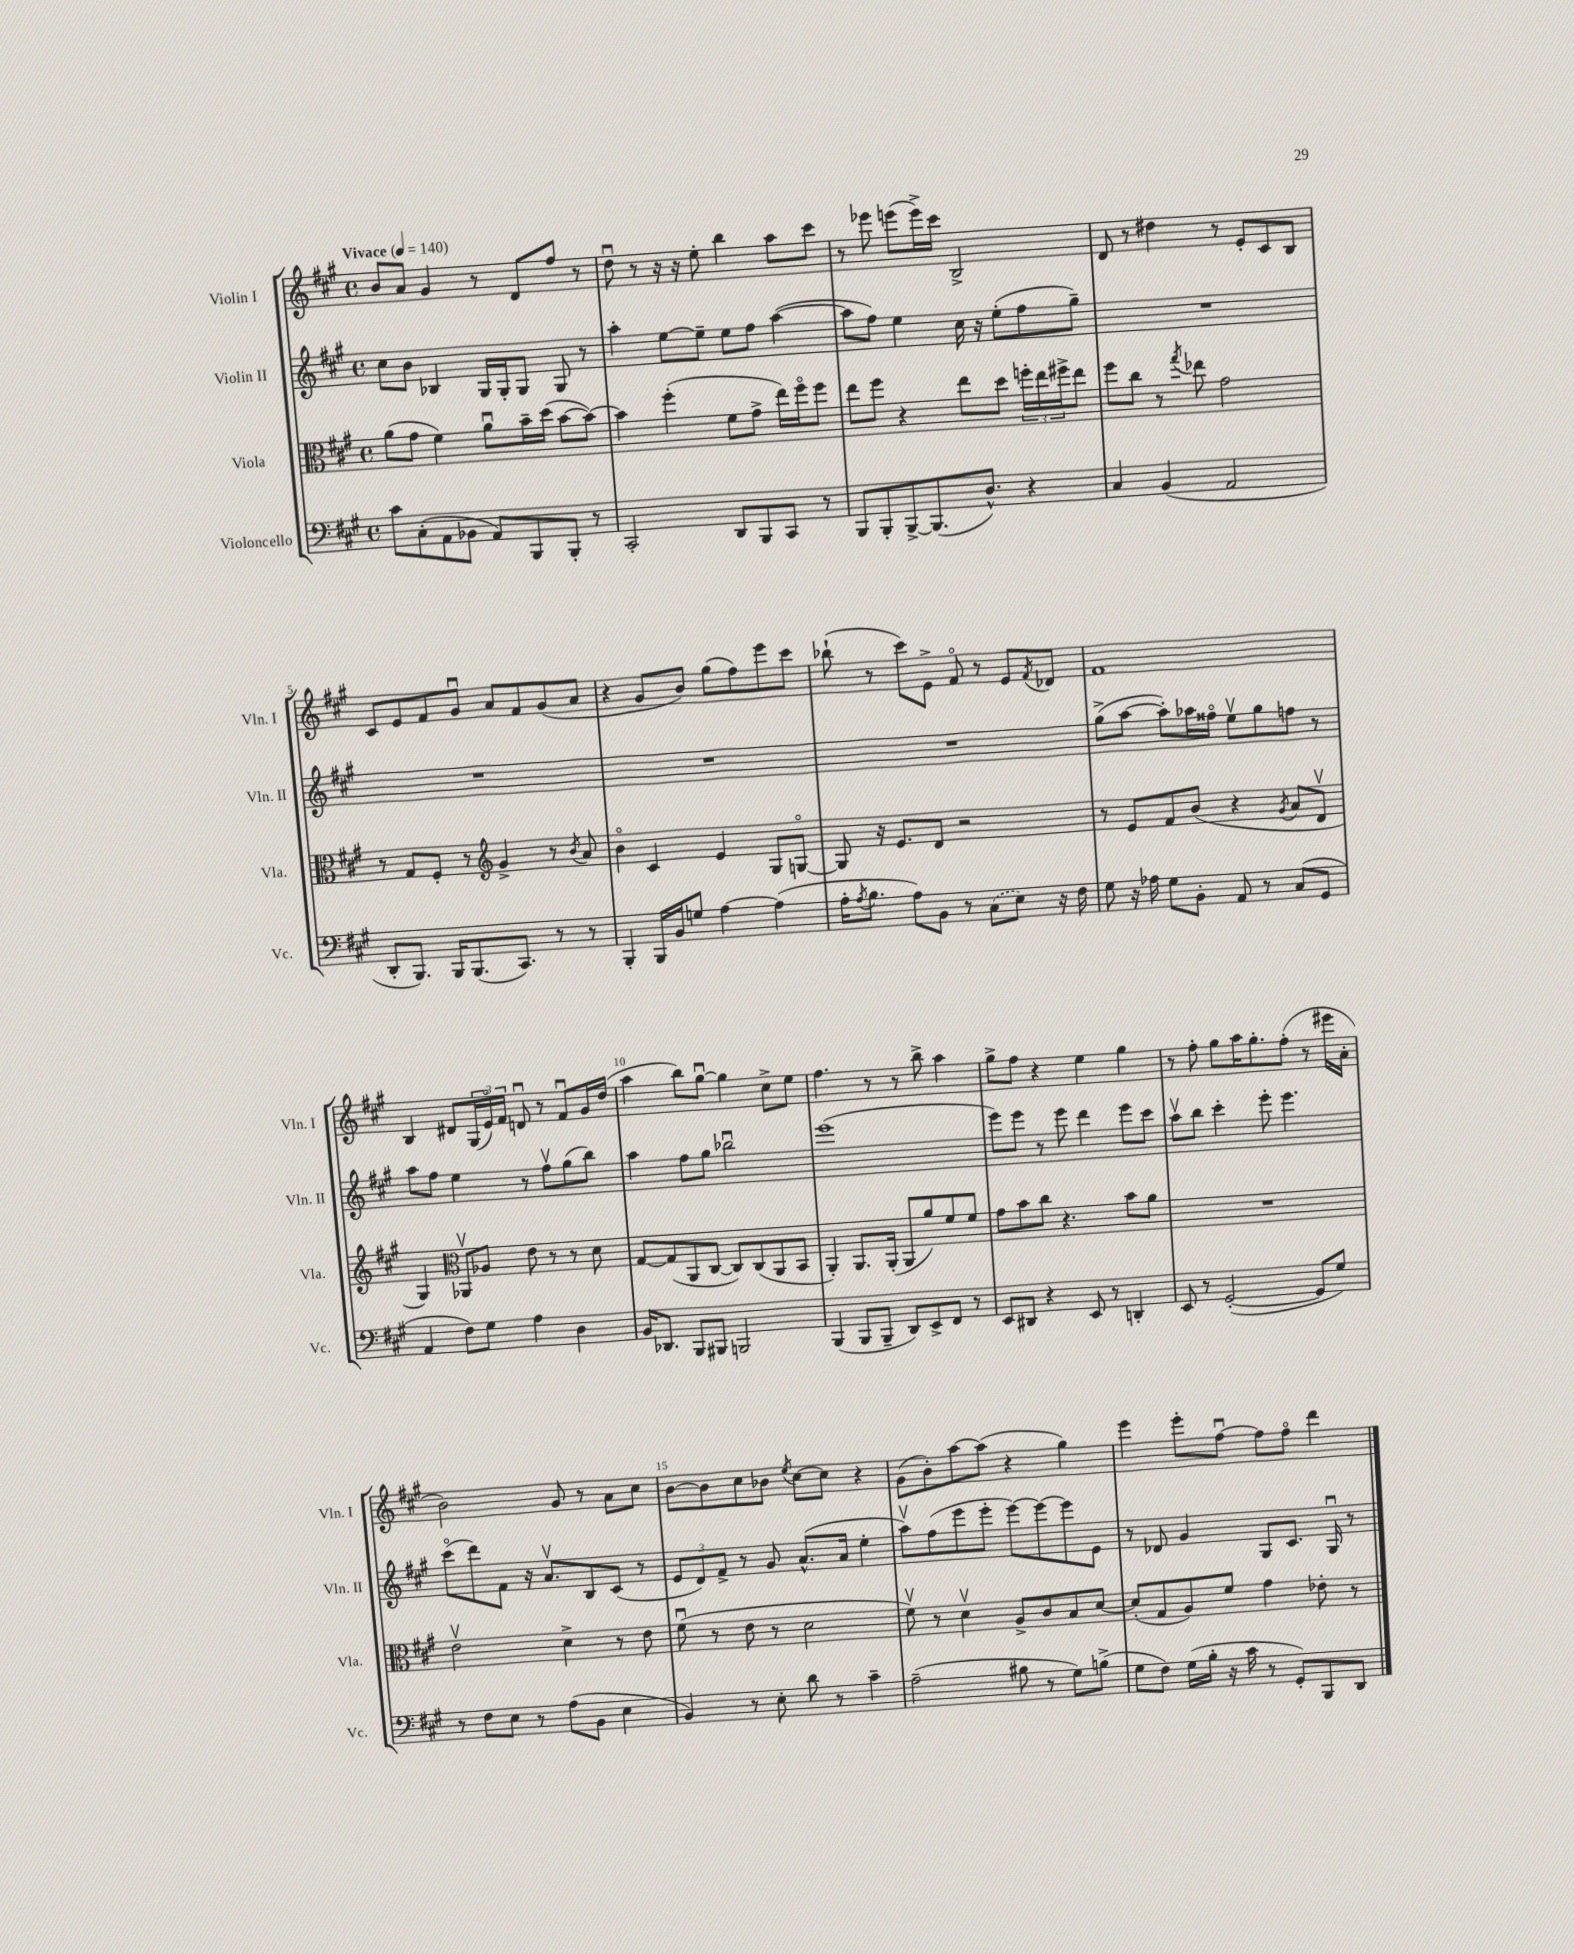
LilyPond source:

<<
\new StaffGroup <<
\new Staff = "s0" \with { instrumentName = "Violin I" shortInstrumentName = "Vln. I" } {
    \clef treble \key a \major \defaultTimeSignature \time 4/4 \tempo "Vivace" 4 = 140
    b'8 a'8 gis'4 r8 d'8 fis''8 r8 |
    d''8\downbow r8 r16 r16 e''8-. b''4 a''8 cis'''8 |
    r8 ees'''8 e'''8( e'''16->) cis'''16 b2-> |
    d'8 r8 dis''4 r8 e'8-. cis'8 b8 |
    cis'8 e'8 fis'8 gis'8\downbow a'8 fis'8 gis'8( a'8 |
    r4 gis'8 b'8) gis''8( fis''8) e'''8 cis'''8 |
    bes''8-!( r8 cis'''8) e'8-> fis'8\flageolet r8 e'8 \acciaccatura { fis'8 } des'8 |
    fis'1 |
    b4 dis'8 \tuplet 3/2 { gis16( e'16\flageolet) fis'16 } d'8\downbow r8 fis'8\downbow gis'16 d''16( |
    a''4 b''8) gis''8~\downbow gis''4 cis''8-> e''8 |
    fis''4. r8 r8 b''8-> a''4 |
    gis''8-> fis''8 r4 e''4 gis''4 |
    r8 fis''8-. gis''8 a''16 gis''8.-. fis''8-.( r8 eis'''16 a'16-. |
    b'2) gis'8 r8 a'8 cis''8 |
    b'8~ b'8 cis''8 bes'8 \acciaccatura { e''8 } cis''8~ cis''8 r4 |
    gis'8( b'8-.) a''8~ a''8( r4 gis''4) |
    e'''4 e'''8-. fis''8~\downbow fis''8 fis''8\flageolet d'''4 \bar "|." |
}
\new Staff = "s1" \with { instrumentName = "Violin II" shortInstrumentName = "Vln. II" } {
    \clef treble \key a \major \defaultTimeSignature \time 4/4
    cis''8 b'8 bes4 gis16 gis16-. gis8 gis8 r8 |
    a''4-. e''8~ e''8-- e''8 fis''8 a''4~( |
    a''8 fis''8) e''4 cis''16 r16 e''8-.( fis''8 gis''8--) |
    R1 |
    R1 |
    R1 |
    R1 |
    gis''8->( a''8~ a''8-.) aes''16 fisis''16\flageolet e''8\upbow gis''8 f''8 r8 |
    a''8 fis''8 e''4 r8 fis''8\upbow gis''8( b''8) |
    a''4 fis''8 gis''8 bes''2\downbow |
    e'''1( |
    e'''8) e'''8 r8 e'''8 d'''4 e'''8 cis'''8 |
    a''8\upbow b''8 cis'''4-. e'''8-. e'''4. |
    cis'''8\flageolet( d'''8) fis'8 r16 a'8.\upbow b8 cis'8( r8 |
    \tuplet 3/2 { e'8 d'8) fis'8-> } r8 gis'8 a'8.-^( a'16 e''4-. |
    a''8\upbow) fis''8( e'''8 e'''8-. e'''8~) e'''8~ e'''8 e'8 |
    r8 des'8 gis'4 gis8 cis'8. gis16\downbow r8 \bar "|." |
}
\new Staff = "s2" \with { instrumentName = "Viola" shortInstrumentName = "Vla." } {
    \clef alto \key a \major \defaultTimeSignature \time 4/4
    a'8( gis'8 fis'4) a'8\downbow b'16-- d''16( b'8~ b'8~) |
    b'4 fis''4-.( fis'8 gis'8-> e''16) fis''16\flageolet fis''8 |
    e''8 fis''8 r4 e''8 d''8 \tuplet 3/2 { f''16-. e''16 fis''16-> } e''8 |
    fis''8 cis''8 r8 \acciaccatura { gis''8 } ees''8 gis'2 |
    r8 gis8 fis8-. r8 \clef treble gis'4-> r8 \acciaccatura { b'8 } a'8 |
    b'4\flageolet cis'4 e'4 gis8 g8~\flageolet |
    g8 r16 e'8. d'8 r2 |
    r8 e'8 fis'8 b'8( r4 \acciaccatura { gis'8 } a'8 d'8\upbow |
    gis4) \clef alto aes,8\upbow aes8 e'8 r8 r8 d'8 |
    gis8~ gis8( a,8 cis8~ cis8) cis8( a,8 b,8 |
    a,4-.) a,8. a,16-.( a,8 a'8) fis'8 fis'8 |
    gis'8 b'8 cis''8 r4. b'8 a'8 |
    R1 |
    e'2\upbow d'4-> r8 e'8 |
    fis'8\downbow( r8 e'8 r8 d'2 |
    fis'8\upbow) r8 d'4\upbow a8-> cis'8 b8 d'8~ |
    d'8-.( gis8 a8) fis'8 gis'4 ees'8-. r8 \bar "|." |
}
\new Staff = "s3" \with { instrumentName = "Violoncello" shortInstrumentName = "Vc." } {
    \clef bass \key a \major \defaultTimeSignature \time 4/4
    cis'8 cis8-.( a,8 bes,8 a,8) b,,8 b,,8-. r8 |
    cis,2-. d,8 b,,8 cis,8 r8 |
    b,,8 b,,8-. b,,8~-> b,,8.( d8.-^) r4 |
    cis4 b,4( a,2 |
    d,8-. b,,8.) b,,16 b,,8.( cis,8.) r8 r8 |
    b,,4-. b,,16 b,16 g8 a4~ a4( |
    a16-. \acciaccatura { a8 } b8. a8) b,8 r8 \once \slurDashed cis8( e8) r16 fis16 |
    gis8 r16 aes16 gis8 b,8-. a,8 r8 cis8( gis,8 |
    a,4 fis8) gis8 a4 d4 |
    b,16 des,8. b,,8 bis,,8 b,,2 |
    b,,4( b,,8 b,,8-- d,8) e,8-> fis,8 r8 |
    e,8 dis,8 r4 e,8 r8 d,4-. |
    e,8 r8 gis,2~-.( gis,8 gis8) |
    r8 fis8 e8 r8 a8( b,8 e4 |
    b,4) r8 e8-. d'8 r8 cis'4-- |
    a2--( bis8 r8 gis8) b8->( |
    gis8 fis8) gis16( b16-. r16 cis'16 r8 gis,8-.) b,,8 d,8 \bar "|." |
}
>>
>>
\layout { \context { \Score \override BarNumber.break-visibility = ##(#f #t #t) barNumberVisibility = #(every-nth-bar-number-visible 5) } }
